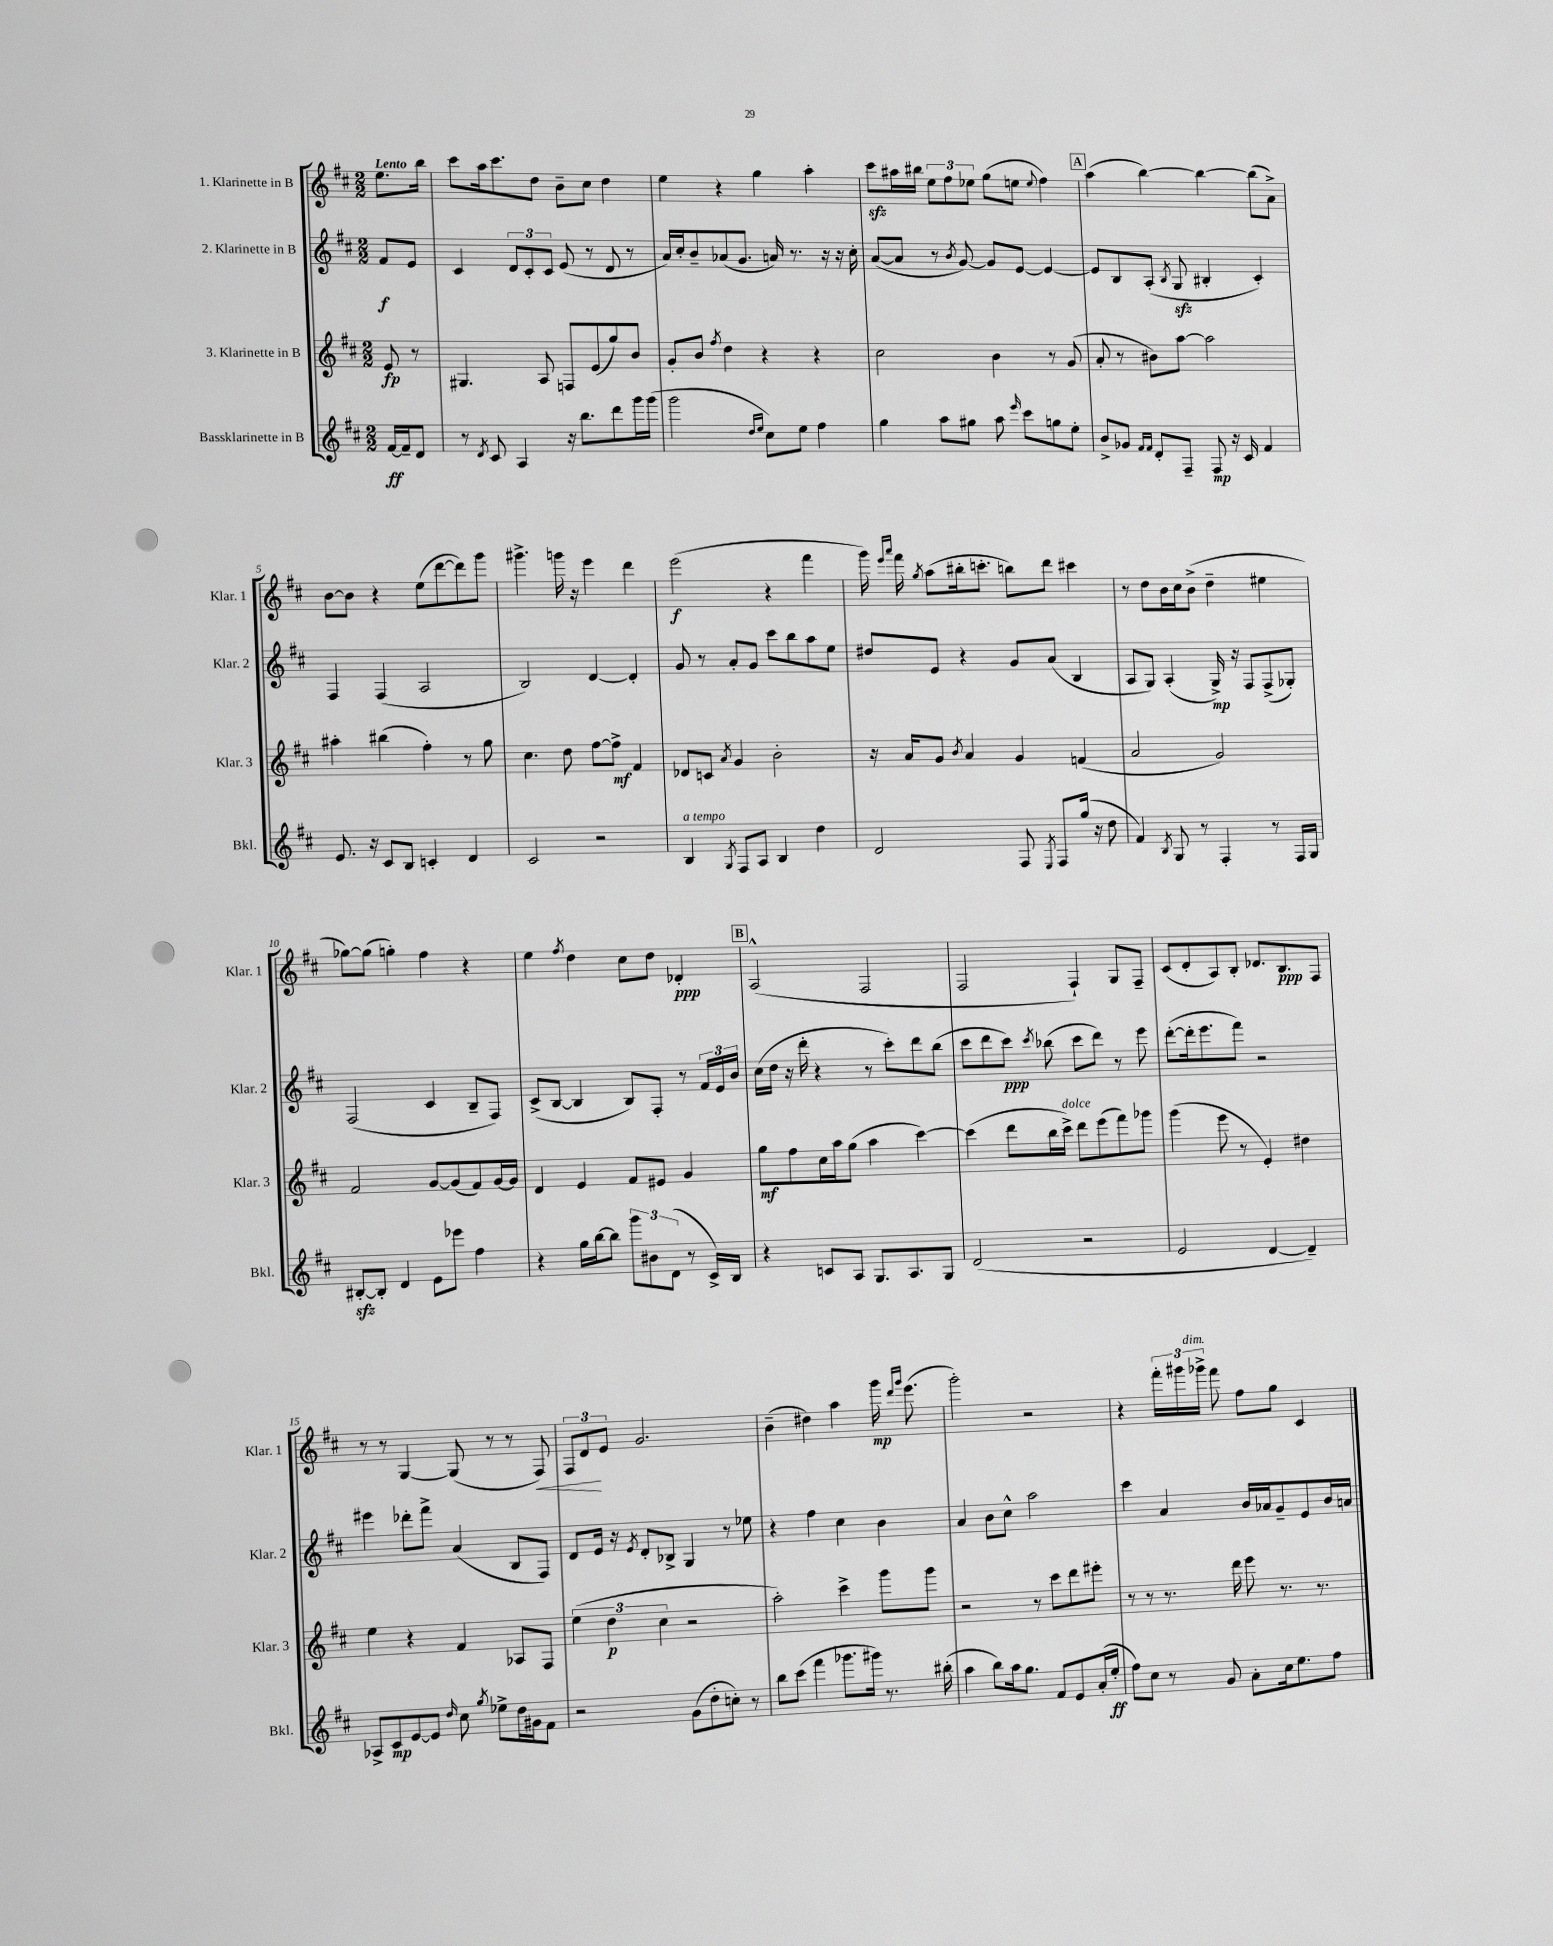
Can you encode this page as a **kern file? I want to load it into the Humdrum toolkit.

**kern	**kern	**kern	**kern
*staff4	*staff3	*staff2	*staff1
*clefG2	*clefG2	*clefG2	*clefG2
*k[f#c#]	*k[f#c#]	*k[f#c#]	*k[f#c#]
*M2/2	*M2/2	*M2/2	*M2/2
[16f#	8e	8f#	8.ee
16f#~]	.	.	.
8d	8r	8e	.
.	.	.	16bb
=	=	=	=
8r	4.G#	4c#	8ccc#
8qd	.	.	.
8c#	.	.	16aa
.	.	.	8.ccc#
4A	.	12d	.
.	.	12c#'	.
.	8A	.	8dd
.	.	12c#	.
16r	8F	(8e	8b~
8.bb	.	.	.
.	(8e	8r	8cc#
8ddd	8gg)	8d	4dd
16ggg	8b	8r	.
(16ggg	.	.	.
=	=	=	=
2ggg	8g'	16a)	4ee
.	.	16cc#'	.
.	8b	8b~	.
.	8qff#	.	.
.	4dd	(8a-	4r
.	.	8.g	.
16qqdd	.	.	.
16qqee	.	.	.
8cc#)	4r	.	4gg
.	.	16a)	.
8ee	.	8.r	.
4ff#	4r	.	4aa'
.	.	16r	.
.	.	16r	.
.	.	16cc#'	.
=	=	=	=
4gg	2cc#	([8a	8ccc#
.	.	8a]	16aa#
.	.	.	16bb#
8aa	.	8r	12ee
.	.	.	12ff#
.	.	8qb	.
8gg#	.	[8g)	.
.	.	.	12ee-
8aa	4b	8g]	(8gg
16qqeee	.	.	.
8ccc#	.	[8e	8ee
.	.	.	8qqee
8gg	8r	4e_	4ff#)
8ee'	(8g	.	.
=	=	=	=
8b^	8a'	8e]	(4aa
8g-	8r	8B	.
16qqf#	.	.	.
16qqf#	.	.	.
8d'	8b#)	(8A'	[4bb)
.	.	8qB	.
8F#~	[8aa	8G	.
8F#	2aa]	4B#'	4bb_
16r	.	.	.
16c#	.	.	.
4f#	.	4c#')	(8bb]
.	.	.	8a^)
=	=	=	=
8.e	4aa#'	4F#	[8b
.	.	.	8b]
16r	.	.	.
8c#	(4bb#	(4F#	4r
8B	.	.	.
4c'	4ff#')	2A	(8ee
.	.	.	[8ddd
4d	8r	.	8ddd])
.	8gg	.	8ggg
=	=	=	=
2c#	4.cc#	2B)	4.ggg#^
.	8dd	.	16ggg
.	.	.	16r
2r	[8ff#	[4d	4eee
.	8ff#^]	.	.
.	4f#	4d']	4ddd
=	=	=	=
4B	8d-	8g	(2eee
.	8c	8r	.
8qG	8qa	.	.
8F#	4g	8a'	.
8A	.	8g	.
4B	2b'	8ccc#	4r
.	.	8bb	.
4dd	.	8aa	4fff#
.	.	8ee	.
=	=	=	=
2d	16r	8dd#	16ggg)
.	.	.	16qqeee
.	.	.	16qqaaa
.	16a	.	16fff#
.	.	.	8qgg
.	8g	8e	(8aa
.	8qb	.	.
.	4a	4r	16bb#'
.	.	.	8.ccc'
8F#	4g	8g	8bb)
8qE	.	.	.
8F#	.	(8a	8ddd
(16gg	(4f	4B	4ccc#
16r	.	.	.
8dd	.	.	.
=	=	=	=
4f#)	2a	8A	8r
.	.	8G)	8dd
8qB	.	.	.
8G	.	(4A'	16b
.	.	.	16cc#
8r	.	.	(8b^
4F#'	2g)	16G^)	4dd~
.	.	16r	.
.	.	8F#	.
8r	.	(8F#^	4ee#
16F#	.	8G-')	.
16G	.	.	.
=	=	=	=
[8B#'	2f#	(2F#	[8gg-)
8B#']	.	.	(8gg-]
4d	.	.	4gg')
8e	[8g	4c#	4ff#
8eee-	(8g]	.	.
4ff#	8f#)	8B~	4r
.	[16g	8F#)	.
.	16g]	.	.
=	=	=	=
4r	4d	(8c#^	4ee
.	.	[8B	.
.	.	.	8qff#
16gg	4e	4B]	4dd
[16bb	.	.	.
8bb]	.	.	.
12ggg	8f#	8B)	8cc#
12b#	.	.	.
.	8e#	8F#'	8dd
(12d	.	.	.
8r	4g	8r	4d-'
16c#^)	.	24f#	.
.	.	24e	.
16B	.	.	.
.	.	24b	.
=	=	=	=
4r	8gg	(16cc#	(2A^^
.	.	16dd	.
.	8ff#	16r	.
.	.	16ddd'	.
8c	16cc#	4r	.
.	16aa	.	.
8A	(8gg	.	.
8.G	4aa	8r	2F#
.	.	8ccc#')	.
8.A	.	.	.
.	[4ccc#)	8ddd	.
8G	.	(8bb	.
=	=	=	=
(2d	(4ccc#]	8ccc#	2F#
.	.	8ddd	.
.	8ddd	8ccc#)	.
.	.	8qccc#	.
.	16bb	(8bb-	.
.	16ccc#^)	.	.
2r	8ddd	8ccc#	4F#`)
.	(8eee	8ddd)	.
.	8fff#)	8r	8G
.	8ggg-	8eee	8F#~
=	=	=	=
2e	(4ggg	([8ddd'	(8c#
.	.	16ddd']	8d'
.	.	8.eee	.
.	8eee	.	8A)
.	8r	8fff#)	8B'
[4d	4e')	2r	8.d-
.	.	.	8.B
4d~])	4dd#	.	.
.	.	.	8F#
=	=	=	=
8A-^	4ee	4eee#	8r
8c#	.	.	8r
[8e	4r	8ddd-'	[4G
8e]	.	8fff#^	.
16qqdd	.	.	.
8cc#	4f#	(4a	(8G]
8qgg	.	.	.
8ee-^	.	.	8r
16dd	8A-	8B	8r
16g#	.	.	.
8f#	8F#	8F#)	8F#)
=	=	=	=
2r	(6ee	8d	12F#
.	.	.	12d
.	.	16e	.
.	6dd	.	12e
.	.	16r	.
.	.	8qe	.
.	.	8d'	2.g
.	6cc#	.	.
.	.	8B-^	.
(8g	2r	4G	.
8dd'	.	.	.
8cc')	.	8r	.
8r	.	8ee-	.
=	=	=	=
8bb	2aa')	4r	(4b~
(8ccc#	.	.	.
4fff#	.	4ff#	4dd#)
8.ggg-	4ccc#^	4cc#	4aa
16ggg#)	.	.	.
8.r	8ggg	4b	16ggg
.	.	.	16qqddd
.	.	.	16qqggg
.	.	.	(8.eee
.	8ggg	.	.
(16bb#'	.	.	.
=	=	=	=
4aa	2r	4a	2ggg')
8bb)	.	8b	.
16aa	.	8cc#^^	.
8.gg	.	.	.
.	8r	2aa	2r
8f#	8ccc#	.	.
8e	8ddd	.	.
(16a'	8eee#'	.	.
16ee'	.	.	.
=	=	=	=
8ff#)	8r	4ccc#	4r
8cc#	8r	.	.
8r	8.r	4a	24fff#'
.	.	.	24ggg#
.	.	.	24ggg-^
8g	.	.	8fff#
.	16ddd	.	.
8a'	8eee	16b	8ff#
.	.	16a-	.
16cc#	8.r	8g~	8gg
8.ee	.	.	.
.	.	8e	4c#
.	8.r	.	.
8ff#	.	16b	.
.	.	16a	.
==	==	==	==
*-	*-	*-	*-
